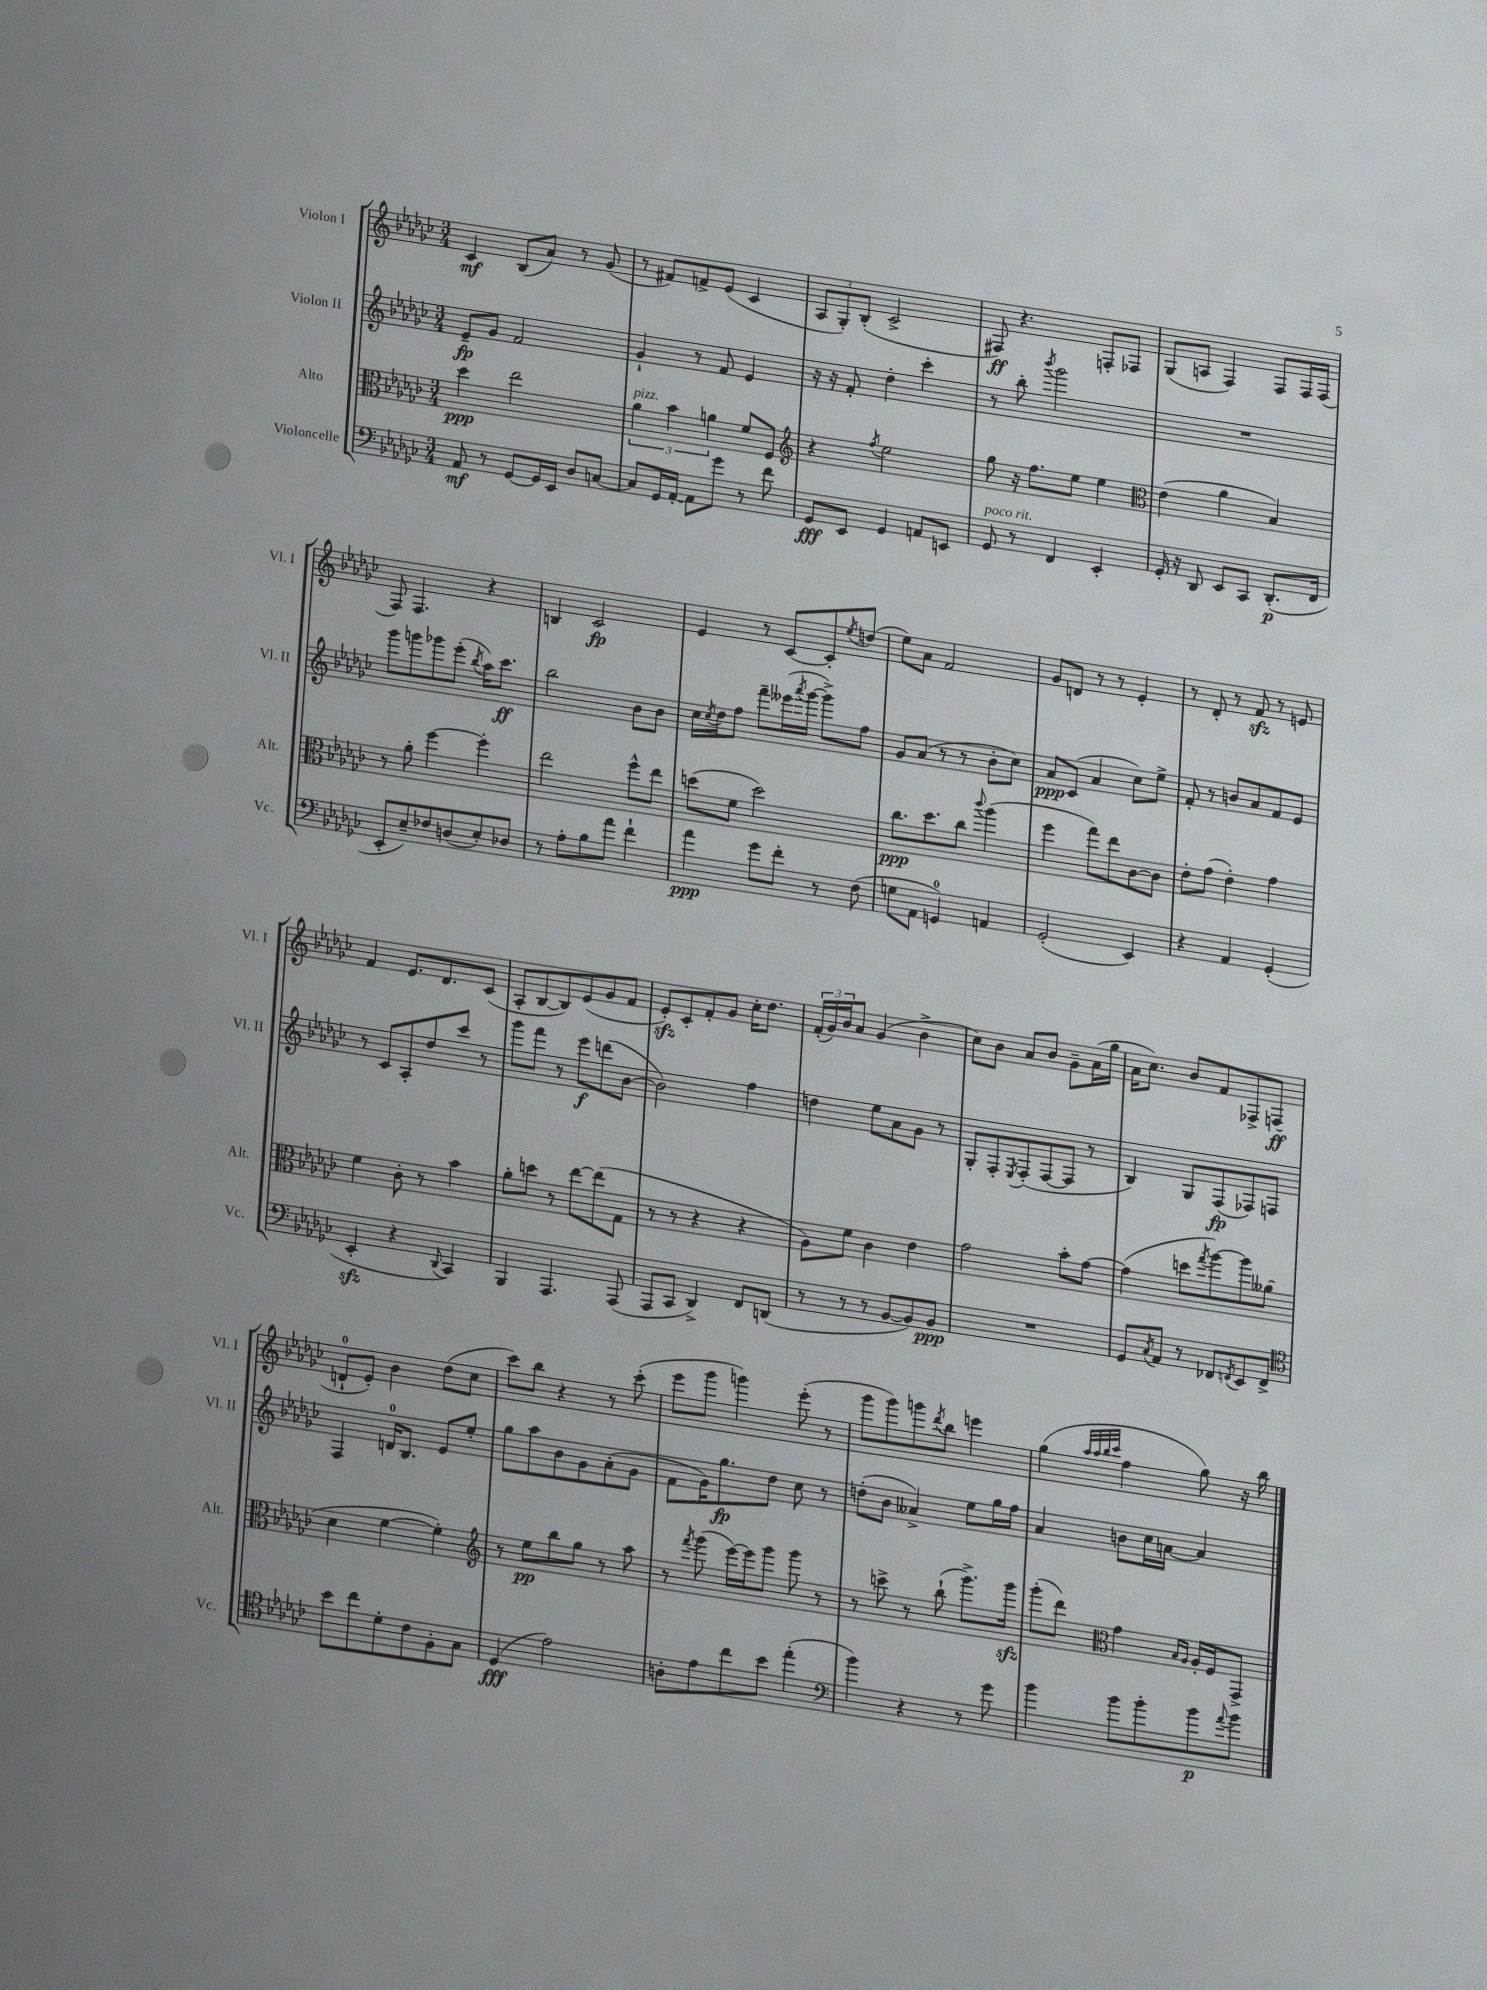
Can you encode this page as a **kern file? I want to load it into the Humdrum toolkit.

**kern	**kern	**kern	**kern
*staff4	*staff3	*staff2	*staff1
*clefF4	*clefC3	*clefG2	*clefG2
*k[b-e-a-d-g-c-]	*k[b-e-a-d-g-c-]	*k[b-e-a-d-g-c-]	*k[b-e-a-d-g-c-]
*M3/4	*M3/4	*M3/4	*M3/4
8AA-	4dd-	8e-~	4c-
8r	.	8g-	.
[8GG-	2ee-	2f	(8B-
16GG-]	.	.	8a-)
16EE-	.	.	.
8D-	.	.	8r
[8C	.	.	(8g-
=	=	=	=
8C]	6a-	4g-`	8r
16GG-	.	.	8f#)
.	6b-	.	.
[16AA-'	.	.	.
8AA-]	.	8r	8f^
.	6a	.	.
8g-	.	8f	(8e-
8r	8f	4e-	4c-
8f	8F	.	.
=	=	=	=
*	*clefG2	*	*
8GG-	4r	16r	12A-
.	.	16r	.
.	.	.	12G-')
8EE-	.	8f'	.
.	.	.	(12B-'
.	8qff	.	.
4GG-	2ee-	4dd-'	2c-^
8AA	.	4ccc-'	.
8EE	.	.	.
=	=	=	=
8GG-	8gg-	8r	8F#)
8r	16r	8bb-'	4.r
.	8.ff	.	.
.	.	8qbbb-	.
4FF	.	2ggg-	.
.	8ee-	.	.
4EE-'	4ee-	.	8F'
.	.	.	8F-
=	=	=	=
*	*clefC3	*	*
16GG-'	(4e-	2.r	(8G-
16r	.	.	.
8DD-	.	.	8A
8EE-	4a-	.	4F)
8CC-	.	.	.
(8.DD-'	4B-)	.	8F
.	.	.	16F
16FF	.	.	(16F
=	=	=	=
8EE-'	8r	8ggg-	8F)
8E-~)	8a-'	8ggg	4.F
8F-	[4ff	8ggg-	.
(8D	.	(8eee-'	.
.	.	8qbb-	.
8E-')	4ff']	16aa-)	4r
.	.	8.ccc-	.
8D-	.	.	.
=	=	=	=
8r	2ee-	2bb-	4B
8A-'	.	.	.
8B-	.	.	2c-
8a-	.	.	.
4f`	8ff^^	8b-	.
.	8ee-	8b-	.
=	=	=	=
4a-	(8dd	16cc-	4e-
.	.	8qcc-	.
.	.	16dd-	.
.	8f	8ff	.
8g-	2dd)	8fff~	8r
8f'	.	(16eee--	[8c-
.	.	8qaaa-	.
.	.	[16ggg-	.
8r	.	8ggg-^])	8c-']
.	.	.	8qee-
(8F	.	8ff	(8dd
=	=	=	=
8G	8.cc-	8g-	8ee-)
8AA-	.	(8a-	8a-
.	8.dd-	.	.
4GG)	.	8r	2f
.	8cc-	8r	.
.	8qqccc-	.	.
4AA	(4aa-	8b-'	.
.	.	8cc-)	.
=	=	=	=
(2GG-'	4ff	8a-	8g-
.	.	(8c-	8d
.	8gg-)	4a-	8r
.	8ee-	.	8r
4EE-)	[8c-	8cc-)	4e-'
.	8c-]	8ee-^	.
=	=	=	=
4r	8e-'	8f'	8r
.	(8g-	8r	8d-'
4AA-	4e-')	8b	8r
.	.	8a-	8f
(4GG-'	4g-	8f	8r
.	.	8e-	8e
=	=	=	=
4EE-'	4f	8r	4f
.	.	8c-	.
4r	8c-'	8A-'	8.e-
.	8r	8dd-	.
.	.	.	8.d-
8qqDD-	.	.	.
4CC-)	4b-	8ccc-	.
.	.	8r	(8c-
=	=	=	=
4BBB-	8a-'	8ggg-	8A-'
.	8dd	8fff	[8B-
4.AAA-	8r	8r	8B-])
.	[8ee-	8eee-	(8e-
.	(8ee-]	(8ddd	8g-
(8AAA-	8G-	[8b-	8f
=	=	=	=
8AAA-	8r	2b-])	8e-')
8CC-	8r	.	8c-'
4DD-^)	4r	.	8f'
.	.	.	8g-
8FF	4r	4ff	16cc-'
.	.	.	8.dd-
(8DD	.	.	.
=	=	=	=
8r	8A-)	4dd	(24f'
.	.	.	24g-)
.	.	.	24b-
8r	8f	.	8a-
8r	4c-	8ee-	(4g-
[8BB-	.	8a-	.
8BB-])	4e-	8g-	4b-^
8BB-	.	8r	.
=	=	=	=
2.r	2g-	8G-'	8cc-)
.	.	8F'	8b-
.	.	8qE-	.
.	.	(8F'	8a-
.	.	[8F	8b-
.	8b-'	8F]	8g-~
.	[8g-	8r	(16a-
.	.	.	16gg-
=	=	=	=
8GG-	(4g-]	4B-)	16a-
.	.	.	8.cc-)
8qC-	.	.	.
8AA-	.	.	.
8r	8dd	8G-	8b-
.	8qgg-	.	.
8FF-	[8aa-)	(8F	8f
8qFF	.	.	.
8EE-	8aa-]	8F-)	8F-^
8FF^	(8a--	8F	(8F
=	=	=	=
*clefC4	*	*	*
8b-	4d-	4F	8d`
8cc-	.	.	8e-')
8d-'	[4f	16d	4b-
.	.	8.B-	.
8c-	.	.	.
8F'	4f'])	8e-	(8dd-
8G-	.	8ee-'	8cc-
=	=	=	=
*	*clefG2	*	*
(4D-	8r	8gg-	8ccc-)
.	8ee-	8aa-	8bb-
2e-)	8bb-	8b-	4r
.	8gg-	8g-	.
.	8r	(8a-'	8r
.	8aa-	8g-	(8ccc-'
=	=	=	=
8A'	8r	8f	8eee-
.	8qfff	.	.
8e-	(8ggg-	16g-)	8ggg-
.	.	8.gg-	.
8cc-	[16eee-)	.	4ggg)
.	16eee-]	.	.
8b-	8ggg-	8dd-	.
(4ee-'	8ggg-	8cc-	(8eee-'
.	8r	8r	8r
=	=	=	=
*clefF4	*	*	*
4b-)	8r	(8dd'	8ggg-
.	8ccc^	8b-	8ggg-)
4r	8r	4a--^)	8ggg
.	.	.	8qddd-
.	(8bb-`	.	8bb-
8r	8.ggg-^)	8ee-	4eee
8g-	.	16gg-	.
.	16ggg-	16ff	.
=	=	=	=
4b-	(8ggg-'	4a-	(4gg-
.	8ddd-)	.	.
*	*clefC3	*	*
.	.	.	32qqaa-
.	.	.	32qqaa-
.	.	.	32qqbb-
.	.	.	32qqccc-
8b-	4g-	8b	4ff
8b-'	.	16cc-	.
.	.	[16a	.
.	16qqB-	.	.
.	16qqA-	.	.
8b-	16A-'	4a]	8gg-)
.	16F	.	.
8qqa-	.	.	.
8b-	8GG-^	.	16r
.	.	.	16bb-
==	==	==	==
*-	*-	*-	*-
